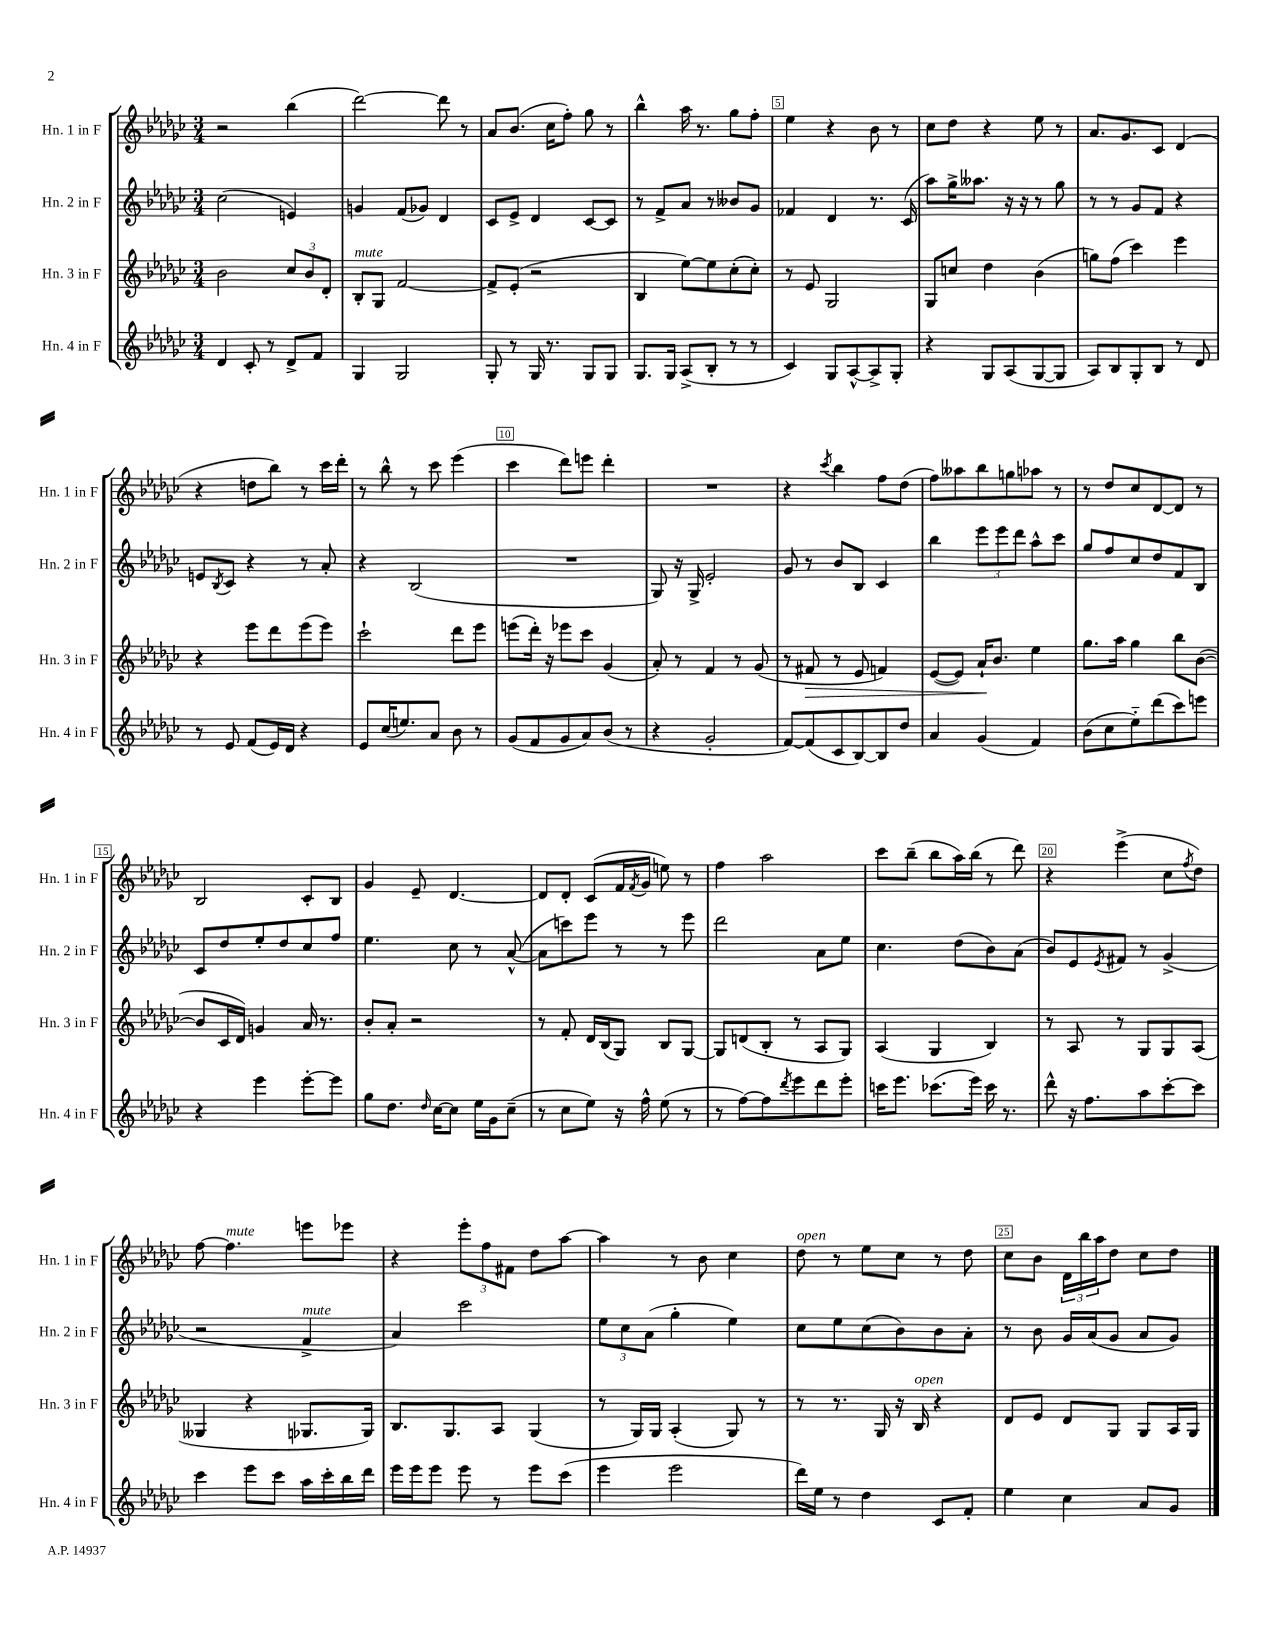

**kern	**kern	**kern	**kern
*staff4	*staff3	*staff2	*staff1
*clefG2	*clefG2	*clefG2	*clefG2
*k[b-e-a-d-g-c-]	*k[b-e-a-d-g-c-]	*k[b-e-a-d-g-c-]	*k[b-e-a-d-g-c-]
*M3/4	*M3/4	*M3/4	*M3/4
4d-	2b-	(2cc-	2r
8c-'	.	.	.
8r	.	.	.
8d-^	12cc-	4e)	(4bb-
.	12b-	.	.
8f	.	.	.
.	12d-'	.	.
=	=	=	=
4G-	8B-'	4g	[2ddd-)
.	8G-	.	.
2G-	[2f	(8f	.
.	.	8g-)	.
.	.	4d-	8ddd-]
.	.	.	8r
=	=	=	=
8G-'	8f^]	8c-	8a-
8r	(8e-'	8e-^	(8.b-
16G-	2r	4d-	.
8.r	.	.	16cc-
.	.	.	8ff')
8G-	.	[8c-	8gg-
8G-	.	8c-]	8r
=	=	=	=
8.G-	4B-	8r	4bb-^^
.	.	8f^	.
16G-	.	.	.
(8A-^	[8ee-)	8a-	16aa-
.	.	.	8.r
8B-'	8ee-]	8r	.
8r	(8cc-'	8b--	8gg-
8r	8cc-')	8g-	8ff'
=	=	=	=
4c-)	8r	4f-	4ee-
.	8e-	.	.
8G-	2G-	4d-	4r
[8A-^^	.	.	.
8A-^]	.	8.r	8b-
8G-'	.	.	8r
.	.	(16c-	.
=	=	=	=
4r	8G-	8aa-)	8cc-
.	8cc	16gg-^	8dd-
.	.	8.aa--	.
8G-	4dd-	.	4r
(8A-	.	16r	.
.	.	16r	.
[8G-	(4b-	8r	8ee-
8G-]	.	8gg-	8r
=	=	=	=
8A-)	8gg)	8r	8.a-
8B-	(8ff	8r	.
.	.	.	8.g-
8G-'	4ccc-)	8g-	.
8B-	.	8f	8c-
8r	4eee-	4r	(4d-
8d-	.	.	.
=	=	=	=
8r	4r	8e	4r
.	.	8qB-	.
8e-	.	8c-	.
(8f	8eee-	4r	8dd
16e-)	8ddd-	.	8bb-)
16d-	.	.	.
4r	(8eee-	8r	8r
.	8eee-)	8a-'	16ccc-
.	.	.	16ddd-'
=	=	=	=
8e-	2ccc-`	4r	8r
(16cc-	.	.	8bb-^^
8.ee)	.	.	.
.	.	(2B-	8r
8a-	.	.	8ccc-
8b-	8ddd-	.	(4eee-
8r	8eee-	.	.
=	=	=	=
(8g-	(8eee	2.r	4ccc-
8f	16ddd-')	.	.
.	16r	.	.
8g-	8eee-	.	8ddd-)
8a-)	8ccc-	.	8eee
(8b-	(4g-	.	4ddd-'
8r	.	.	.
=	=	=	=
4r	8a-')	8G-)	2.r
.	8r	16r	.
.	.	16G-^	.
2g-'	4f	2e-'	.
.	8r	.	.
.	(8g-	.	.
=	=	=	=
[8f)	8r	8g-	4r
(8f]	8f#	8r	.
.	.	.	8qccc-
8c-	8r	8b-	4bb-
[8B-)	8e-	8B-	.
8B-]	4f)	4c-	8ff
8dd-	.	.	(8dd-
=	=	=	=
4a-	([8e-	4bb-	8ff)
.	8e-])	.	8aa--
(4g-	16a-`	12eee-	8bb-
.	8.b-	.	.
.	.	12eee-	.
.	.	.	8gg
.	.	12ddd-	.
4f)	4ee-	8aa-^^	8aa-
.	.	8ccc-	8r
=	=	=	=
(8b-	8.gg-	8gg-	8r
8cc-	.	8ff	8dd-
.	16aa-	.	.
8ee-'~)	4gg-	8cc-	8cc-
(8ddd-	.	8dd-	[8d-
8ccc-)	8bb-	8f	8d-]
8eee	([8b-	8B-	8r
=	=	=	=
4r	8b-]	8c-	2B-
.	16c-	8dd-	.
.	16d-)	.	.
4eee-	4g	8ee-'	.
.	.	8dd-	.
[8eee-'	16a-	8cc-	8c-'
.	8.r	.	.
8eee-]	.	8ff	8B-
=	=	=	=
8gg-	8b-'	4.ee-	4g-
8.dd-	8a-'	.	.
.	2r	.	8e-~
16qqdd-	.	.	.
[16cc-	.	.	.
8cc-]	.	8cc-	[4.d-
16ee-	.	8r	.
16g-	.	.	.
(8cc-~	.	([8a-^^	.
=	=	=	=
8r	8r	8a-]	8d-]
8cc-	8f'	8ccc)	8d-'
8ee-)	16d-	8eee-	(8c-
.	(16B-	.	.
16r	8G-)	8r	16f
.	.	.	8qf
16ff^^	.	.	16g-
(8ee-	8B-	8r	8ee)
8r	[8G-	8eee-	8r
=	=	=	=
8r	8G-]	2ddd-	4ff
[8ff)	(8d	.	.
8ff]	8B-'	.	2aa-
8qddd-	.	.	.
8eee-	8r	.	.
8ddd-	8A-	8a-	.
8eee-'	8G-)	8ee-	.
=	=	=	=
16ccc	(4A-	4.cc-	8ccc-
8.eee-	.	.	.
.	.	.	(8bb-~
(8.ccc-	4G-	.	8bb-
.	.	(8dd-	16aa-)
16eee-)	.	.	(16bb-
16ccc-	4B-)	8b-)	8r
8.r	.	.	.
.	.	(8a-	8ddd-)
=	=	=	=
8ddd-^^	8r	8b-)	4r
16r	8A-	8e-	.
8.ff	.	.	.
.	.	8qe-	.
.	8r	8f#	(4eee-^
8aa-	8G-	8r	.
[8ccc-'	8G-	(4g-^	8cc-
.	.	.	8qff
8ccc-]	(8A-	.	8dd-)
=	=	=	=
4ccc-	4G--	2r	[8ff
.	.	.	4.ff]
8eee-	4r	.	.
8ccc-	.	.	.
16aa-	8.G-	4f^	8eee
16ccc-'	.	.	.
16bb-	.	.	8eee-
16ddd-	16G-)	.	.
=	=	=	=
16eee-	8.B-	4a-)	4r
16eee-	.	.	.
8eee-	.	.	.
.	8.G-	.	.
8eee-	.	2ccc-	12eee-'
.	.	.	12ff
8r	8A-	.	.
.	.	.	12f#
8eee-	(4G-	.	8dd-
(8ccc-	.	.	[8aa-
=	=	=	=
4eee-	8r	12ee-	4aa-]
.	.	12cc-	.
.	16G-)	.	.
.	.	(12a-	.
.	16G-	.	.
2eee-	(4A-'	4gg-'	8r
.	.	.	8b-
.	8G-)	4ee-)	4cc-
.	8r	.	.
=	=	=	=
16ddd-)	8r	8cc-	8dd-
16ee-	.	.	.
8r	8.r	8ee-	8r
4dd-	.	(8cc-	8ee-
.	16G-	.	.
.	16r	8b-)	8cc-
.	16B-	.	.
8c-	4r	8b-	8r
8f'	.	8a-'	8dd-
=	=	=	=
4ee-	8d-	8r	8cc-
.	8e-	8b-	8b-
4cc-	8d-	16g-	24d-
.	.	.	24bb-
.	.	(16a-	.
.	.	.	24aa-
.	8G-	8g-	8dd-
8a-	8G-	8a-	8cc-
8g-	16A-	8g-)	8dd-
.	16G-	.	.
==	==	==	==
*-	*-	*-	*-
